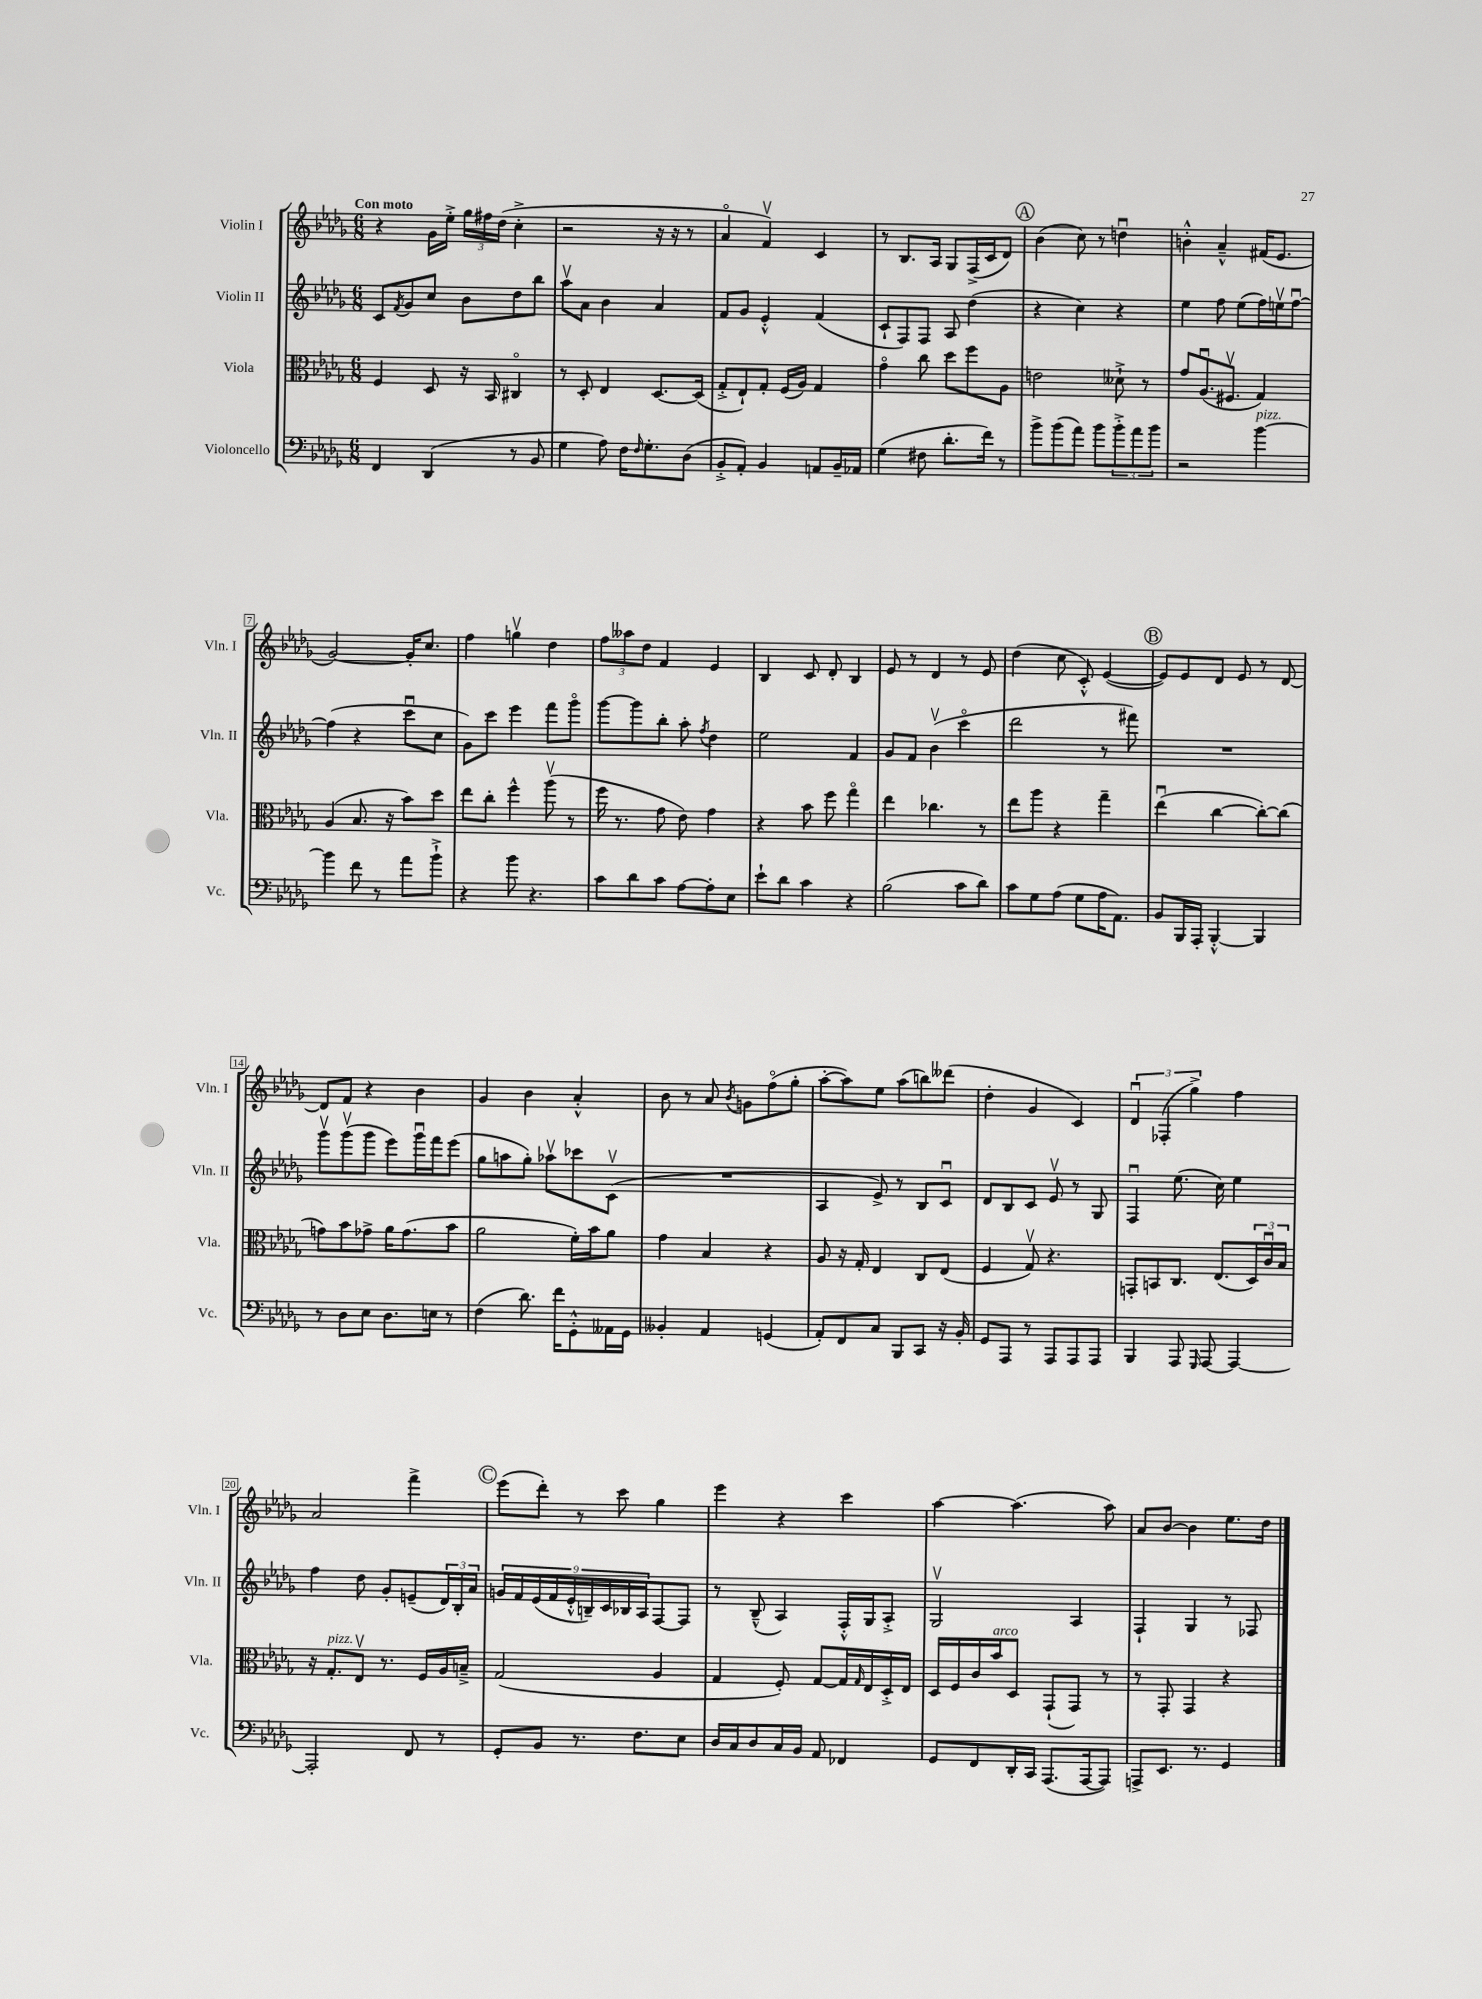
<<
\new StaffGroup <<
\new Staff = "s0" \with { instrumentName = "Violin I" shortInstrumentName = "Vln. I" } {
    \clef treble \key des \major \numericTimeSignature \time 6/8 \tempo "Con moto"
    r4 ges'16 ees''16-.-> \tuplet 3/2 { ges''16 fis''16 des''16( } c''4-.-> |
    r2 r16 r16 r8 |
    aes'4\flageolet f'4\upbow) c'4 |
    r8 bes8. aes16 ges8 f16->( c'16 des'8) |
    \mark \markup { \circle "A" } bes'4( c''8) r8 d''4\downbow |
    b'4-.-^ aes'4---^ fis'16( ees'8. |
    ges'2~) ges'16-. c''8. |
    f''4 g''4\upbow des''4 |
    \tuplet 3/2 { f''8 aeses''8 des''8 } f'4 ees'4 |
    bes4 c'8 des'8-. bes4 |
    ees'8 r8 des'4 r8 ees'8 |
    des''4( c''8 c'8-.-^) ees'4~( |
    \mark \markup { \circle "B" } ees'8) ees'8 des'8 ees'8 r8 des'8~ |
    des'8 f'8 r4 bes'4 |
    ges'4 bes'4 aes'4-.-^ |
    bes'8 r8 aes'8 \acciaccatura { bes'8 } g'8 f''8\flageolet( ges''8-. |
    aes''8~-. aes''8) ees''8 aes''8( b''8) deses'''8( |
    des''4-. ges'4 c'4) |
    \tuplet 3/2 { des'4\downbow fes4-.( ges''4->) } f''4 |
    aes'2 f'''4-> |
    \mark \markup { \circle "C" } ees'''8( des'''8-.) r8 c'''8 ges''4 |
    ees'''4 r4 c'''4 |
    aes''4~ aes''4.( aes''8) |
    aes'8 bes'8~ bes'4 ees''8. des''16 \bar "|." |
}
\new Staff = "s1" \with { instrumentName = "Violin II" shortInstrumentName = "Vln. II" } {
    \clef treble \key des \major \numericTimeSignature \time 6/8
    c'8 \acciaccatura { f'8 } ges'8 c''8 bes'8 des''8 bes''8 |
    aes''8\upbow aes'8 bes'4 aes'4 |
    f'8 ges'8 ees'4-.-^ f'4( |
    c'8-! f8) f8 aes8 des''4( |
    \mark \markup { \circle "A" } r4 c''4) r4 |
    ees''4 f''8 ees''8( f''16) e''16\upbow f''8~\downbow |
    f''4( r4 c'''8\downbow c''8 |
    ges'8) c'''8 ees'''4 f'''8 ges'''8\flageolet |
    ges'''8~ ges'''8 bes''8-. aes''8-. \acciaccatura { f''8 } des''4 |
    ees''2 f'4 |
    ges'8 f'8 bes'4\upbow( c'''4\flageolet |
    des'''2 r8 fis'''8) |
    \mark \markup { \circle "B" } R2. |
    ges'''8\upbow ges'''8\upbow( ges'''8 ees'''8) ges'''16\downbow f'''16 ees'''8( |
    ges''8 a''8 ges''8-.) aes''8\upbow ces'''8 c'8\upbow( |
    R2. |
    aes4 ees'8->) r8 bes8 c'8\downbow |
    des'8 bes8 c'8 ees'8\upbow r8 ges8 |
    f4\downbow ees''8.( c''16) ees''4 |
    f''4 des''8 ges'8-. e'8--( \tuplet 3/2 { des'16) bes16-. aes'16 } |
    \mark \markup { \circle "C" } \tuplet 9/8 { g'16 f'16 ees'16( f'16 ees'16-.-^ b16--) c'16 bes16 aes16 } f8~ f8 |
    r8 bes8---^( aes4) f16-.-^ ges16 aes8-.-> |
    ges2\upbow aes4 |
    f4-! ges4 r8 fes8 \bar "|." |
}
\new Staff = "s2" \with { instrumentName = "Viola" shortInstrumentName = "Vla." } {
    \clef alto \key des \major \numericTimeSignature \time 6/8
    f4 des8 r16 bes,16 cis4\flageolet |
    r8 des8-. ees4 des8.~ des16( |
    ges8-.-> ees8-!) ges8-. f16( aes16) ges4 |
    ges'4\flageolet c''8 des''8 f''8 aes8 |
    \mark \markup { \circle "A" } e'2 deses'8-!-> r8 |
    ges'8 aes8.\downbow( fis8.\upbow ges4) |
    aes4( bes8. r16 bes'8) des''8 |
    ees''8 c''8-. f''4-^ aes''8\upbow( r8 |
    f''16 r8. ges'8 ees'8) ges'4 |
    r4 bes'8 f''8 ges''4\flageolet |
    ees''4 ces''4. r8 |
    ees''8 aes''8 r4 ges''4-- |
    \mark \markup { \circle "B" } ees''4\downbow( c''4~ c''8~-.) c''8( |
    g'8) bes'8 ges'8-> aes'16 ges'8.( bes'8 |
    aes'2 f'16-.) bes'16 aes'8 |
    ges'4 bes4 r4 |
    aes8 r16 ges16-. ees4 c8 ees8( |
    f4 ges8\upbow) r4. |
    g,8-. b,8 c8. ees8.( \tuplet 3/2 { des16) c'16\downbow bes16 } |
    r16 ges8.-.^\markup { \italic "pizz." } ees8\upbow r8. f16 aes16 b16---> |
    \mark \markup { \circle "C" } ges2( aes4 |
    ges4 f8-.) ges8~ ges16 \grace { ges16 } ees16 des16-.-> ees16 |
    des16 f16 c'16 bes'16^\markup { \italic "arco" } des8 ges,8-!( ges,8) r8 |
    r8 ges,8-. ges,4 r4 \bar "|." |
}
\new Staff = "s3" \with { instrumentName = "Violoncello" shortInstrumentName = "Vc." } {
    \clef bass \key des \major \numericTimeSignature \time 6/8
    f,4 des,4( r8 bes,8 |
    ges4 aes8) f16 \grace { f16 } ges8.-. des8( |
    bes,8-.-> aes,8-.) bes,4 a,8 bes,16-- aes,16 |
    ges4( fis8 des'8.-. f'16) r8 |
    \mark \markup { \circle "A" } bes'8-> bes'8( aes'8) bes'8 \tuplet 3/2 { bes'8-.-> aes'8 bes'8 } |
    r2 bes'4~^\markup { \italic "pizz." } |
    bes'4 f'8 r8 aes'8 bes'8-!-> |
    r4 bes'8 r4. |
    c'8 des'8 c'8 aes8~ aes8-. ees8 |
    ees'8-! des'8 c'4 r4 |
    bes2( c'8 des'8) |
    c'8 ges8 aes8( ges8 aes16 aes,8.) |
    \mark \markup { \circle "B" } bes,8 bes,,16 aes,,16-. bes,,4~-.-^ bes,,4 |
    r8 des8 ees8 des8. e16 r8 |
    f4( des'8.) f'16 ges,8-.-^ aeses,16 ges,16 |
    beses,4-. aes,4 g,4( |
    aes,8-.) f,8 c8 bes,,8 c,8 r16 bes,16-. |
    ges,8 aes,,8 r8 aes,,8 aes,,8 aes,,8 |
    bes,,4 aes,,8 \grace { ges,,16 } aes,,8~ aes,,4~ |
    aes,,2-. f,8 r8 |
    \mark \markup { \circle "C" } ges,8-. bes,8 r8. f8. ees8 |
    des16 c16 des8 c16 bes,16 aes,8 fes,4 |
    ges,8 f,8 des,16-. c,16 aes,,8.( aes,,16~ aes,,8) |
    a,,8-> ees,8. r8. ges,4 \bar "|." |
}
>>
>>
\layout { \context { \Score \override BarNumber.stencil = #(make-stencil-boxer 0.1 0.3 ly:text-interface::print) } }
